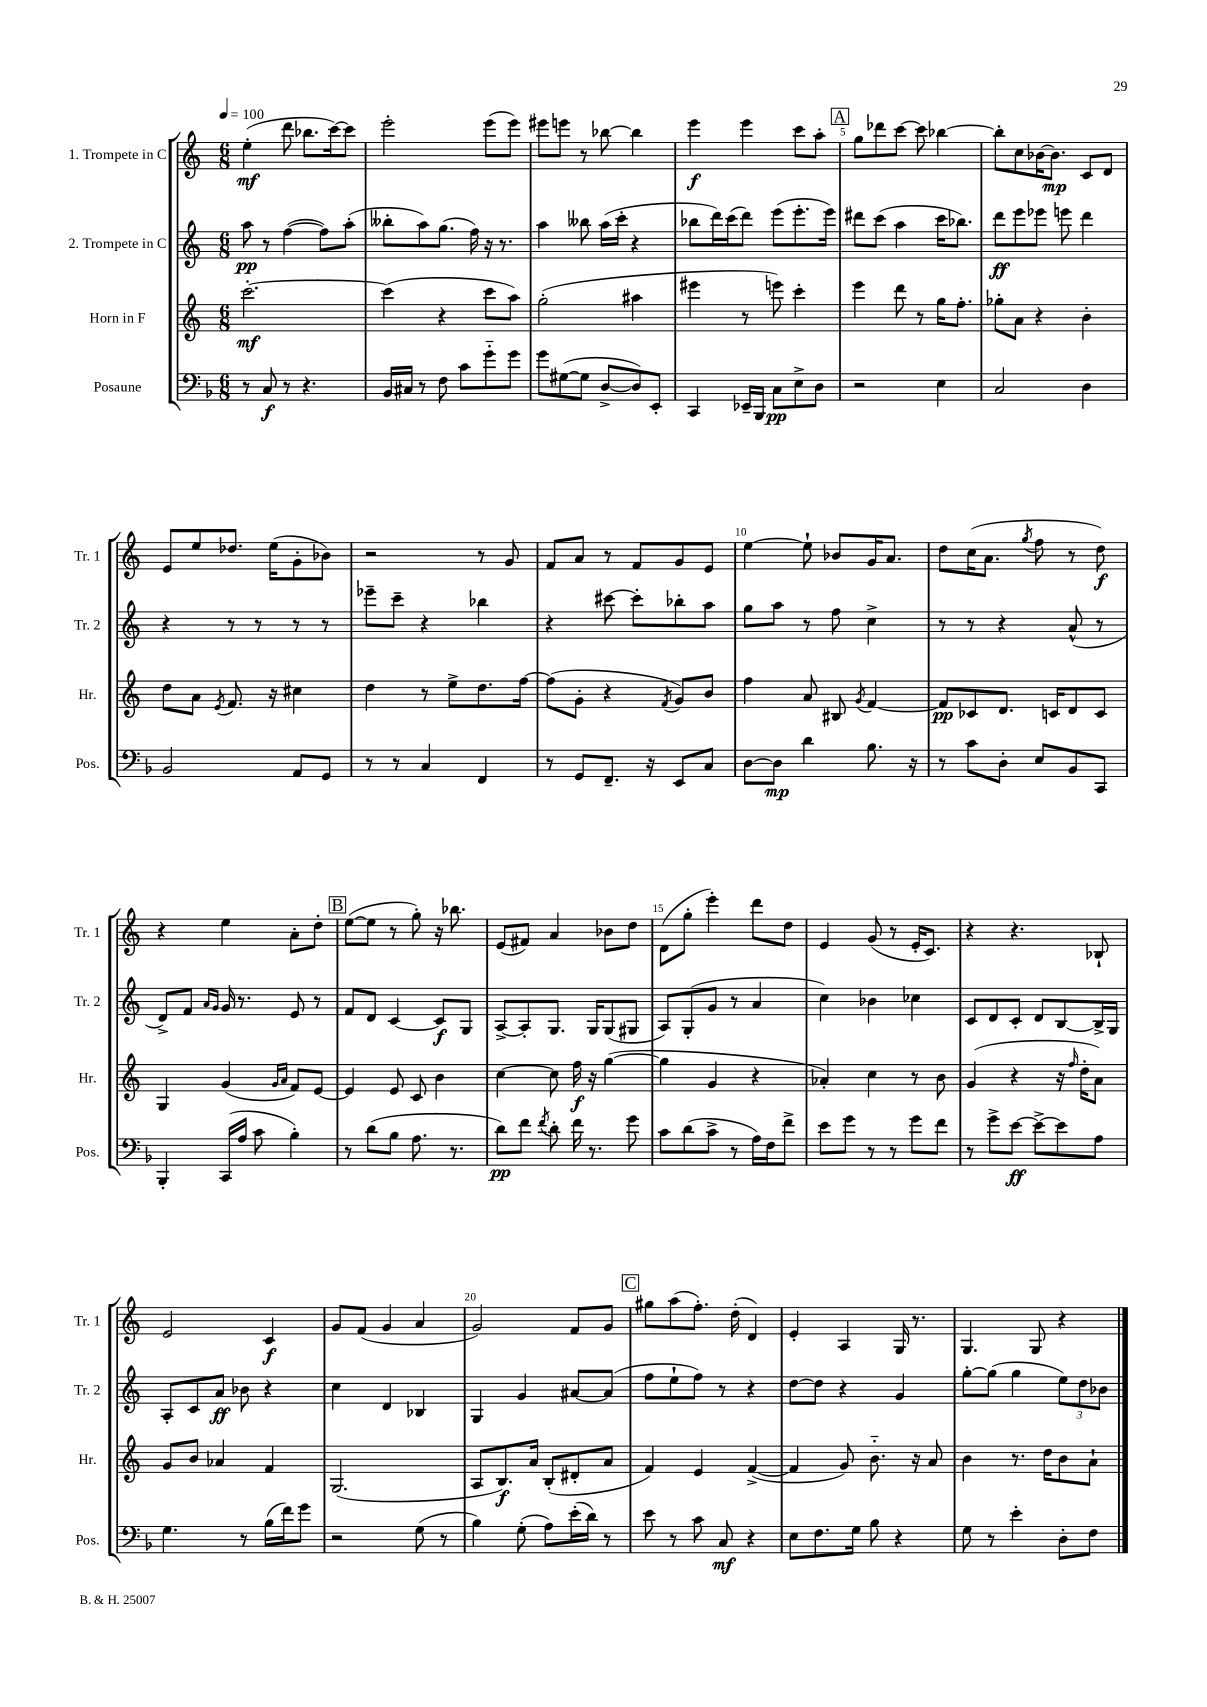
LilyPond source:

<<
\new StaffGroup <<
\new Staff = "s0" \with { instrumentName = "1. Trompete in C" shortInstrumentName = "Tr. 1" } {
    \clef treble \key c \major \numericTimeSignature \time 6/8 \tempo 4 = 100
    \autoBeamOff e''4-.\mf( d'''8 bes''8.[ c'''16~) c'''8] |
    e'''2-. e'''8[( e'''8]) |
    eis'''8[ e'''8] r8 bes''8~ bes''4 |
    e'''4\f e'''4 c'''8[ a''8]-. |
    \mark \markup { \box "A" } g''8[ des'''8 c'''8]~ c'''8 bes''4~ |
    bes''8[-. c''8 bes'16~ bes'8.]\mp c'8[ d'8] |
    e'8[ e''8 des''8.] e''16[( g'8-. bes'8]) |
    r2 r8 g'8 |
    f'8[ a'8] r8 f'8[ g'8 e'8] |
    e''4~ e''8-! bes'8[ g'16 a'8.] |
    d''8[ c''16( a'8.] \acciaccatura { g''8 } f''8 r8 d''8\f) |
    r4 e''4 a'8[-. d''8]-. |
    \mark \markup { \box "B" } e''8[~( e''8] r8 g''8-.) r16 bes''8. |
    e'8[( fis'8]) a'4 bes'8[ d''8] |
    d'8[( g''8]-. e'''4-.) d'''8[ d''8] |
    e'4 g'8( r8 e'16[-. c'8.]) |
    r4 r4. bes8-! |
    e'2 c'4\f |
    g'8[ f'8]( g'4 a'4 |
    g'2) f'8[ g'8] |
    \mark \markup { \box "C" } gis''8[ a''8( f''8.]-.) d''16-.( d'4) |
    e'4-. a4 g16 r8. |
    g4. g8 r4 \bar "|." |
}
\new Staff = "s1" \with { instrumentName = "2. Trompete in C" shortInstrumentName = "Tr. 2" } {
    \clef treble \key c \major \numericTimeSignature \time 6/8
    \autoBeamOff a''8\pp r8 f''4~( f''8[) a''8]-.( |
    beses''8[-. a''8) g''8.]( f''16) r16 r8. |
    a''4 beses''8 a''16[( c'''16]-. r4 |
    bes''8[ d'''16) c'''16( d'''8]) e'''8[( e'''8.-. e'''16]) |
    \mark \markup { \box "A" } dis'''8[ c'''8]( a''4 c'''16[ bes''8.]) |
    d'''8[\ff e'''8 ees'''8] e'''8 d'''4 |
    r4 r8 r8 r8 r8 |
    ees'''8[-- c'''8]-- r4 bes''4 |
    r4 cis'''8~ cis'''8[-. bes''8-. a''8] |
    g''8[ a''8] r8 f''8 c''4-> |
    r8 r8 r4 a'8-^( r8 |
    d'8[->) f'8] \grace { a'16[ g'16] } g'16 r8. e'8 r8 |
    \mark \markup { \box "B" } f'8[ d'8] c'4~ c'8[\f g8] |
    a8[~-> a8-. g8.] g16[ g8( gis8] |
    a8[) g8-.( g'8] r8 a'4 |
    c''4) bes'4 ces''4 |
    c'8[ d'8 c'8]-. d'8[ b8~ b16-> g16] |
    a8[-. c'8 a'8]\ff bes'8 r4 |
    c''4 d'4 bes4 |
    g4 g'4 ais'8[~ ais'8]( |
    \mark \markup { \box "C" } f''8[ e''8-! f''8]) r8 r4 |
    d''8[~ d''8] r4 g'4 |
    g''8[~-. g''8]( g''4 \tuplet 3/2 { e''8[) d''8 bes'8] } \bar "|." |
}
\new Staff = "s2" \with { instrumentName = "Horn in F" shortInstrumentName = "Hr." } {
    \clef treble \key c \major \numericTimeSignature \time 6/8
    \autoBeamOff c'''2.~-.\mf |
    c'''4( r4 c'''8[ a''8]) |
    g''2-.( ais''4 |
    eis'''4 r8 e'''8) c'''4-. |
    \mark \markup { \box "A" } e'''4 d'''8 r8 g''16[ f''8.]-. |
    ges''8[-. a'8] r4 b'4-. |
    d''8[ a'8] \acciaccatura { e'8 } f'8. r16 cis''4 |
    d''4 r8 e''8[-> d''8. f''16]~ |
    f''8[( g'8]-. r4 \acciaccatura { f'8 } g'8[) b'8] |
    f''4 a'8 bis8 \acciaccatura { g'8 } f'4~ |
    f'8[\pp ces'8 d'8.] c'16[ d'8 c'8] |
    g4 g'4( \grace { g'16[ a'16] } f'8[) e'8]~ |
    \mark \markup { \box "B" } e'4 e'8 c'8 b'4 |
    c''4~ c''8 f''16\f r16 g''4~( |
    g''4 g'4 r4 |
    aes'4-.) c''4 r8 b'8 |
    g'4( r4 r16 \grace { f''16 } d''16[-. a'8]) |
    g'8[ b'8] aes'4 f'4 |
    g2.( |
    a8[ b8.\f) a'16] b8[-.( dis'8-. a'8] |
    \mark \markup { \box "C" } f'4) e'4 f'4~->( |
    f'4 g'8) b'8.-_ r16 a'8 |
    b'4 r8. d''16[ b'8 a'8]-! \bar "|." |
}
\new Staff = "s3" \with { instrumentName = "Posaune" shortInstrumentName = "Pos." } {
    \clef bass \key f \major \numericTimeSignature \time 6/8
    \autoBeamOff r8 c8\f r8 r4. |
    bes,16[ cis16] r8 f8 c'8[ g'8-_ g'8] |
    g'8[ gis8~( gis8] d8[~-> d8) e,8]-. |
    c,4 ees,16[-- bes,,16] c8[\pp e8-> d8] |
    \mark \markup { \box "A" } r2 e4 |
    c2 d4 |
    bes,2 a,8[ g,8] |
    r8 r8 c4 f,4 |
    r8 g,8[ f,8.]-- r16 e,8[ c8] |
    d8[~ d8]\mp d'4 bes8. r16 |
    r8 c'8[ d8]-. e8[ bes,8 c,8] |
    bes,,4-. c,16[( a16] c'8 bes4-.) |
    \mark \markup { \box "B" } r8 d'8[( bes8] a8. r8. |
    d'8[\pp) f'8] \acciaccatura { f'8 } d'8-. f'16 r8. g'8 |
    c'8[ d'8( c'8]-> r8 a16[) f16 f'8]-> |
    e'8[ g'8] r8 r8 g'8[ f'8] |
    r8 g'8[-> e'8]~\ff e'8[~-> e'8 a8] |
    g4. r8 bes16[( f'16) g'8] |
    r2 g8( r8 |
    bes4) g8-.( a8[) e'16-.( d'16]) r8 |
    \mark \markup { \box "C" } e'8 r8 c'8 c8\mf r4 |
    e8[ f8. g16] bes8 r4 |
    g8 r8 e'4-. d8[-. f8] \bar "|." |
}
>>
>>
\layout { \context { \Score \override BarNumber.break-visibility = ##(#f #t #t) barNumberVisibility = #(every-nth-bar-number-visible 5) } }
